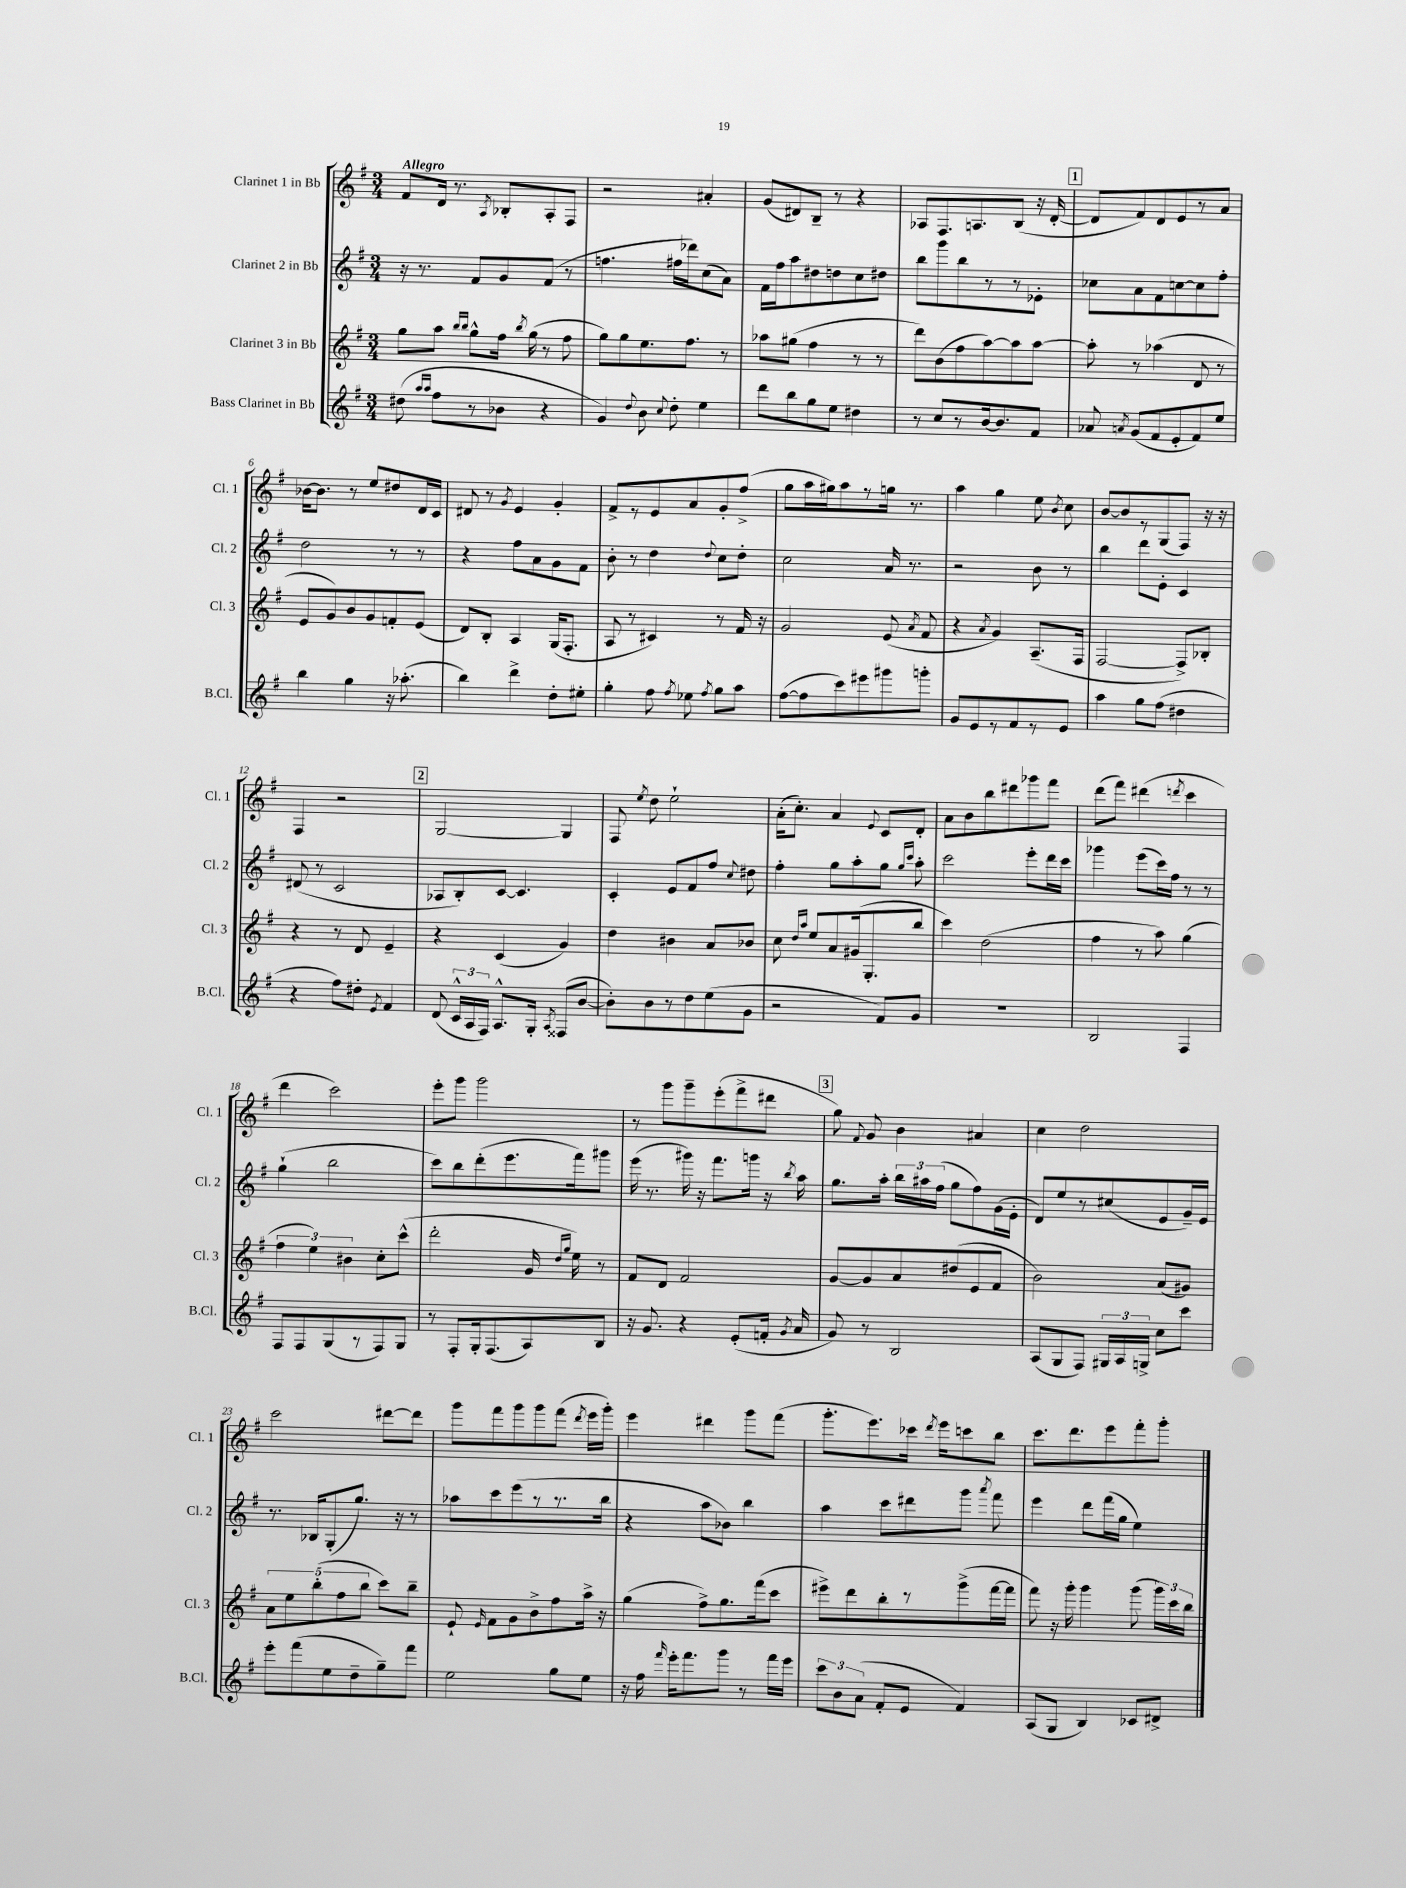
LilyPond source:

<<
\new StaffGroup <<
\new Staff = "s0" \with { instrumentName = "Clarinet 1 in Bb" shortInstrumentName = "Cl. 1" } {
    \clef treble \key g \major \numericTimeSignature \time 3/4 \tempo "Allegro"
    \autoBeamOff fis'8[ d'16] r8. \acciaccatura { a8 } bes8[-. a8-. fis8] |
    r2 ais'4-. |
    g'8[( dis'8) b8]-- r8 r4 |
    aes8[ fis8. a8. b8]( r16 d'16~-. |
    \mark \markup { \box "1" } d'8[ fis'8) d'8 e'8 r8 a'8] |
    bes'16[~ bes'8.] r8 e''8[ dis''8 d'16 c'16] |
    dis'8 r8 \acciaccatura { g'8 } e'4 g'4-. |
    fis'8[-> r8 e'8 a'8 g'8-. fis''8]->( |
    g''8[ a''16 gis''16) a''8 r8 g''16] r8. |
    a''4 g''4 e''8 \acciaccatura { b'8 } c''8 |
    b'8[~ b'8 r8 g8( fis8]) r16 r16 |
    fis4 r2 |
    \mark \markup { \box "2" } g2~ g4 |
    fis8 \acciaccatura { e''8 } d''8 e''2-! |
    a'16[-.( c''8.]-.) a'4 \appoggiatura { e'8 } c'8[ d'8]-. |
    a'8[ b'8 b''8 dis'''8 ges'''8 fis'''8] |
    d'''8[( fis'''8]) dis'''4( \acciaccatura { d'''8 } c'''4 |
    d'''4 c'''2) |
    e'''8[-. g'''8] g'''2 |
    r8 g'''8[ g'''8-- e'''8-.( fis'''8-> dis'''8] |
    \mark \markup { \box "3" } g''8) \appoggiatura { fis'8 } g'8 b'4 ais'4 |
    c''4 d''2 |
    c'''2 dis'''8[~ dis'''8] |
    g'''8[ fis'''8 g'''8 g'''8 fis'''8]( \acciaccatura { d'''8 } e'''16[ g'''16]-.) |
    e'''4 dis'''4 g'''8[ fis'''8]( |
    g'''8.[-. e'''8.) ces'''16] \acciaccatura { d'''8 } e'''16[ c'''8 b''8] |
    c'''8.[ d'''8. e'''8 fis'''8-. g'''8]-. \bar "|." |
}
\new Staff = "s1" \with { instrumentName = "Clarinet 2 in Bb" shortInstrumentName = "Cl. 2" } {
    \clef treble \key g \major \numericTimeSignature \time 3/4
    \autoBeamOff r16 r8. fis'8[ g'8 fis'8]( r8 |
    f''4. fis''16[ des'''16) c''8( a'8]) |
    fis'16[ fis''16 a''8 dis''8 d''8 c''8 dis''8] |
    b''8[ g'''8 b''8 r8 r8 ees'8]-. |
    \mark \markup { \box "1" } ces''8[ a'8 fis'8 c''8~ c''8 fis''8]-. |
    d''2 r8 r8 |
    r4 fis''8[ a'8 g'8 fis'8] |
    b'8-. r8 d''4 \appoggiatura { d''8 } c''8[ d''8]-. |
    c''2 a'16 r8. |
    r2 b'8 r8 |
    b''4 d'''8[ e'8]-. c'4 |
    dis'8( r8 c'2 |
    \mark \markup { \box "2" } aes8[ b8-.) c'8]~ c'4. |
    c'4-. e'8[ fis'8 fis''8] \appoggiatura { c''8 } dis''8 |
    fis''4-. g''8[ a''8-. g''8] \grace { g''16[ c'''16] } a''8-. |
    c'''2 e'''8[-. d'''16 c'''16] |
    ges'''4 e'''8[( c'''16) fis''16] r8 r8 |
    g''4-!( b''2 |
    c'''8[) b''8 d'''8-.( e'''8. fis'''16) gis'''8] |
    e'''16( r8. gis'''16) r16 fis'''8.[ g'''16] r16 \acciaccatura { b''8 } a''16 |
    \mark \markup { \box "3" } g''8.[ a''16]-. \tuplet 3/2 { b''16[ ais''16 fis''16]( } g''8[ fis''8) g'16( e'16]-. |
    d'8[) e''8 r8 cis''8( e'8 g'16--) e'16] |
    r8. bes16[ g8-.( g''8.]) r16 r8 |
    aes''8[ c'''8 e'''8( r8 r8. b''16] |
    r4 a''8[ bes'8]) b''4 |
    a''4 c'''8[ dis'''8 g'''8] \acciaccatura { a'''8 } fis'''8 |
    e'''4 d'''8[ fis'''16( g''16] e''4) \bar "|." |
}
\new Staff = "s2" \with { instrumentName = "Clarinet 3 in Bb" shortInstrumentName = "Cl. 3" } {
    \clef treble \key g \major \numericTimeSignature \time 3/4
    \autoBeamOff g''8[ a''8] \grace { b''16[ b''16] } g''8[-^ fis''16] \acciaccatura { b''8 } g''16( r8 fis''8 |
    g''8[) g''8 e''8. fis''8.] r8 |
    aes''8[ gis''8]( fis''4 r8 r8 |
    d'''8[) b'8( fis''8 a''8~) a''8 a''8]~ |
    \mark \markup { \box "1" } a''8-. r8 aes''4( d'8 r8 |
    e'8[ g'8) b'8 g'8 f'8-. e'8]( |
    d'8[) b8]-. a4 g16[( fis8.]-. |
    a8 r8 cis'4) r8 fis'16 r16 |
    g'2 e'8( \acciaccatura { a'8 } fis'8 |
    r4 \acciaccatura { a'8 } g'4) a8.[--( fis16] |
    fis2~ fis8[->) bes8]-. |
    r4 r8 d'8 e'4-- |
    \mark \markup { \box "2" } r4 c'4( g'4) |
    d''4 bis'4 a'8[ bes'8] |
    c''8 \grace { d''16[ a''16] } e''8[ a'8 gis'16( g8.-. b''8] |
    c'''4) d''2( |
    fis''4 r8 a''8) g''4( |
    \tuplet 3/2 { fis''4 e''4) bis'4 } c''8[-. c'''8]-^( |
    d'''2-. g'16 \grace { d''16[ g''16] } e''16) r8 |
    fis'8[ d'8] fis'2 |
    \mark \markup { \box "3" } g'8[~ g'8 a'8 dis''8( e'8 fis'8] |
    b'2) a'8[( gis'8]) |
    \tuplet 5/4 { a'8[ e''8 b''8-.( fis''8 b''8] } c'''8[) b''8]-- |
    e'8-! \grace { e'16 } fis'8[ g'8 b'8-> fis''8 a''16]-> r16 |
    g''4( fis''8[->) g''8. fis'''16( c'''8] |
    eis'''8[->) d'''8 b''8-. r8 g'''8->( fis'''16~ fis'''16] |
    fis'''8) r16 g'''16-. g'''4 g'''8( \tuplet 3/2 { g'''16[) c'''16 b''16] } \bar "|." |
}
\new Staff = "s3" \with { instrumentName = "Bass Clarinet in Bb" shortInstrumentName = "B.Cl." } {
    \clef treble \key g \major \numericTimeSignature \time 3/4
    \autoBeamOff dis''8( \grace { a''16[ a''16] } fis''8[ r8 bes'8] r4 |
    g'4) \appoggiatura { d''8 } b'8 \appoggiatura { c''8 } d''8-. e''4 |
    d'''8[ b''8 g''8 e''8] dis''4 |
    r8 c''8[ r8 b'16~ b'8. fis'8] |
    \mark \markup { \box "1" } aes'8 \acciaccatura { a'8 } g'8[( fis'8 e'8-. fis'8) e''8] |
    b''4 g''4 r16 aes''8.-.( |
    b''4) d'''4-> d''8[-. eis''8]-. |
    g''4-. fis''8 \acciaccatura { fis''8 } ees''8 \acciaccatura { fis''8 } g''8[ a''8] |
    fis''8[~( fis''8 c'''8) eis'''8 gis'''8 g'''8]-. |
    g'8[ e'8 r8 fis'8 r8 e'8] |
    a''4 g''8[ fis''8]( dis''4 |
    r4 fis''8[) dis''8]-. \acciaccatura { e'8 } fis'4 |
    \mark \markup { \box "2" } d'8( \tuplet 3/2 { c'16[-^ a16 fis16]) } a8.[-^ g16]-. \acciaccatura { a8 } fisis8[( b'8]~ |
    b'8[-.) b'8 r8 d''8 e''8( g'8] |
    r2 fis'8[) g'8] |
    R2. |
    b2 fis4 |
    fis8[ fis8 g8( r8 fis8) g8] |
    r8 fis8[-. g16-. fis8.( a8) b8] |
    r16 g'8. r4 e'8[-.( f'16]-. \acciaccatura { g'8 } a'16 |
    \mark \markup { \box "3" } g'8) r8 b2 |
    a8[( g8 fis8]) \tuplet 3/2 { gis16[ a16 g16]-> } c''8[ c'''8] |
    e'''8[-. fis'''8( e''8 d''8-- g''8--) fis'''8] |
    e''2 g''8[ e''8] |
    r16 fis''16 \grace { fis'''16 } e'''16[-. fis'''8. g'''8] r8 fis'''16[ e'''16] |
    \tuplet 3/2 { c'''8[ b'8 a'8]( } fis'8[-. e'8] fis'4) |
    a8[( g8] b4) ces'8[ dis'8]-> \bar "|." |
}
>>
>>
